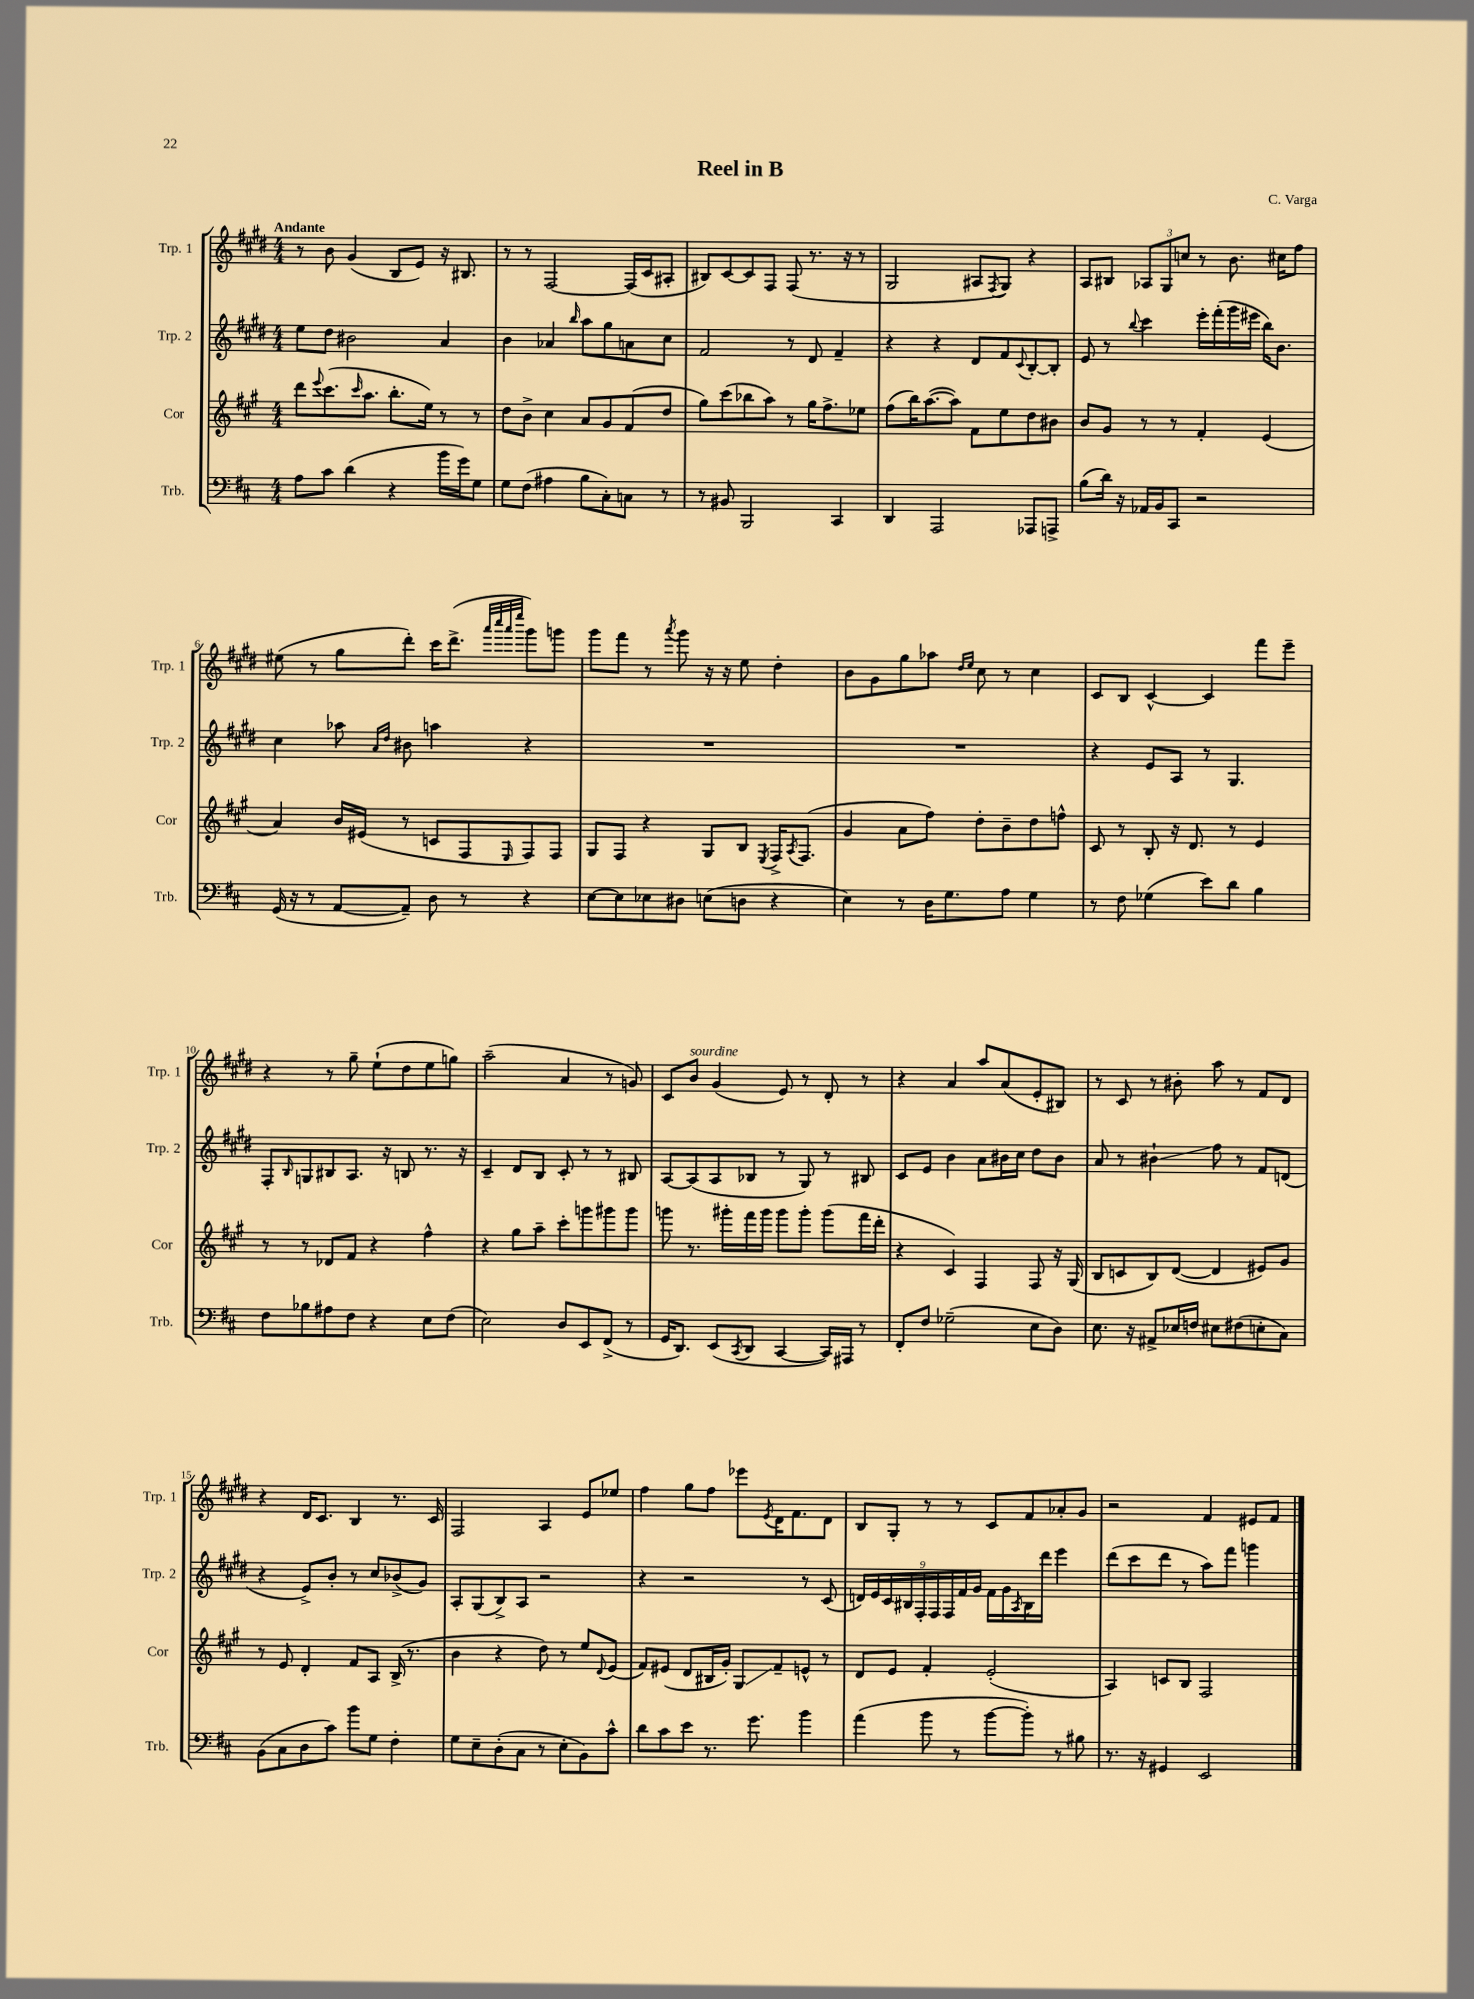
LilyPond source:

\header { title = "Reel in B" composer = "C. Varga" }
<<
\new StaffGroup <<
\new Staff = "s0" \with { instrumentName = "Trp. 1" shortInstrumentName = "Trp. 1" } {
    \clef treble \key e \major \numericTimeSignature \time 4/4 \tempo "Andante"
    r8 b'8 gis'4( b8 e'8) r16 bis8. |
    r8 r8 fis2~ fis16( cis'16 ais8-. |
    bis8) cis'8~ cis'8 fis8 fis8( r8. r16 r8 |
    gis2 ais8 \acciaccatura { fis8 } gis8) r4 |
    a8 bis8 \tuplet 3/2 { aes8 gis8 c''8 } r8 b'8. cis''16 fis''8 |
    eis''8( r8 gis''8 dis'''8-.) cis'''16 dis'''8.->( \grace { a'''32 cis''''32 a'''32 e''''32 } gis'''8) g'''8 |
    gis'''8 fis'''8 r8 \acciaccatura { a'''8 } gis'''8 r16 r16 e''8 dis''4-. |
    b'8 gis'8 gis''8 aes''8 \grace { dis''16 e''16 } cis''8 r8 cis''4 |
    cis'8 b8 cis'4~-^ cis'4 fis'''8 e'''8-- |
    r4 r8 gis''8-- e''8-!( dis''8 e''8 g''8) |
    a''2--( a'4 r8 g'8) |
    cis'8 b'8^\markup { \italic "sourdine" } gis'4( e'8) r8 dis'8-. r8 |
    r4 a'4 a''8 a'8( e'8-. bis8) |
    r8 cis'8 r8 bis'8-. a''8 r8 fis'8 dis'8 |
    r4 dis'16 cis'8. b4 r8. cis'16 |
    fis2 a4 e'8 ees''8 |
    fis''4 gis''8 fis''8 ees'''8 \acciaccatura { e'8 } dis'16 fis'8. dis'8 |
    b8 gis8-. r8 r8 cis'8 fis'8 aes'8-. gis'8 |
    r2 fis'4 eis'8 fis'8 \bar "|." |
}
\new Staff = "s1" \with { instrumentName = "Trp. 2" shortInstrumentName = "Trp. 2" } {
    \clef treble \key e \major \numericTimeSignature \time 4/4
    e''8 dis''8 bis'2 a'4 |
    b'4 aes'4 \grace { b''16 } a''8 gis''8 a'8 cis''8 |
    fis'2 r8 dis'8 fis'4-- |
    r4 r4 dis'8 fis'8 \appoggiatura { cis'8 } b8~-. b8-. |
    e'8 r8 \appoggiatura { b''8 } cis'''4 e'''16-. fis'''16-.( gis'''16 eis'''16 b''16) b'8. |
    cis''4 aes''8 \grace { a'16 dis''16 } bis'8 a''4 r4 |
    R1 |
    R1 |
    r4 e'8 a8 r8 gis4. |
    fis8-. \grace { b16 } g8 bis8 a8. r16 b8 r8. r16 |
    cis'4-- dis'8 b8 cis'8-. r8 r8 bis8 |
    a8~ a8( a8 bes8 r8 gis8) r8 bis8 |
    cis'8 e'8 b'4 a'8 bis'16 cis''16 dis''8 bis'8 |
    a'8 r8 bis'4-!\glissando fis''8 r8 fis'8 d'8( |
    r4 e'8->) b'8-. r8 cis''8 bes'8->( gis'8) |
    a8-. gis8( b8->) a8 r2 |
    r4 r2 r8 cis'8( |
    \tuplet 9/8 { d'16) e'16 cis'16 bis16 fis16-. fis16 fis16 fis'16 gis'16 } fis'16 gis'16 \acciaccatura { a8 } bis16 dis'''16 e'''4 |
    dis'''8( cis'''8 dis'''8 r8 a''8) fis'''8 g'''4 \bar "|." |
}
\new Staff = "s2" \with { instrumentName = "Cor" shortInstrumentName = "Cor" } {
    \clef treble \key a \major \numericTimeSignature \time 4/4
    d'''8 \appoggiatura { e'''8 } cis'''8.( \grace { cis'''16 } a''8. b''8.-. e''16) r8 r8 |
    d''8 b'8-> cis''4 a'8 gis'8 fis'8( d''8 |
    gis''8) cis'''8( bes''8 a''8) r8 gis''16 fis''8.-> ees''8 |
    fis''8( b''16) a''8.~( a''8) fis'8 e''8 d''8 bis'8 |
    b'8 gis'8 r8 r8 fis'4-. e'4( |
    a'4) b'16 eis'16( r8 c'8 fis8 \grace { e16 } fis8) fis8 |
    gis8 fis8 r4 gis8 b8 \acciaccatura { e8 } fis16-> \acciaccatura { a8 } fis8.( |
    gis'4 a'8 fis''8) d''8-. b'8-- d''8 f''8-^ |
    cis'8 r8 b8-. r16 d'8. r8 e'4 |
    r8 r8 des'8 fis'8 r4 fis''4-^ |
    r4 gis''8 a''8-- cis'''8-. g'''8 gis'''8 gis'''8 |
    g'''8 r8. gis'''16-. fis'''16 gis'''16 gis'''8 gis'''8-. gis'''8( fis'''16 d'''16-. |
    r4 cis'4) fis4 fis8 r16 gis16( |
    b8 c'8 b8) d'8~( d'4 eis'8) gis'8 |
    r8 e'8 d'4-. fis'8 a8 b16->( r8. |
    b'4 r4 d''8) r8 e''8 \appoggiatura { d'8 } e'8( |
    fis'8) eis'8( d'8 bis16 gis'16-.) gis8\glissando fis'8-- e'8-^ r8 |
    d'8 e'8 fis'4-. e'2-.( |
    a4) c'8 b8 fis2 \bar "|." |
}
\new Staff = "s3" \with { instrumentName = "Trb." shortInstrumentName = "Trb." } {
    \clef bass \key d \major \numericTimeSignature \time 4/4
    a8 cis'8 d'4( r4 b'16 g'16) g8 |
    g8 fis8( ais4 b8 cis8-.) c8 r8 |
    r8 bis,8 b,,2 cis,4 |
    d,4 a,,2 aes,,8 a,,8-> |
    b8( d'16) r16 aes,16 b,16 cis,8 r2 |
    g,16( r16 r8 a,8~ a,8--) d8 r8 r4 |
    e8~ e8 ees8 dis8 e8( d8 r4 |
    e4) r8 d16 g8. a8 g4 |
    r8 fis8 ges4( e'8) d'8 b4 |
    fis8 bes8 ais8 fis8 r4 e8 fis8( |
    e2) d8 e,8 fis,8->( r8 |
    g,16 d,8.) e,8( \acciaccatura { cis,8 } d,8 cis,4~ cis,16) ais,,16 r8 |
    fis,8-. fis8 ges2--( e8 d8) |
    e8. r16 ais,8-> ees16 f16 eis8 fis8( e8-. cis8) |
    b,8( cis8 d8 cis'8) b'8 g8 fis4-. |
    g8 e8-- d8-.( cis8 r8 e8-. b,8) cis'8-^ |
    d'8 cis'8 e'8 r8. g'8. b'4 |
    a'4( b'8 r8 b'8~ b'8-.) r8 bis8 |
    r8. r16 gis,4 e,2 \bar "|." |
}
>>
>>
